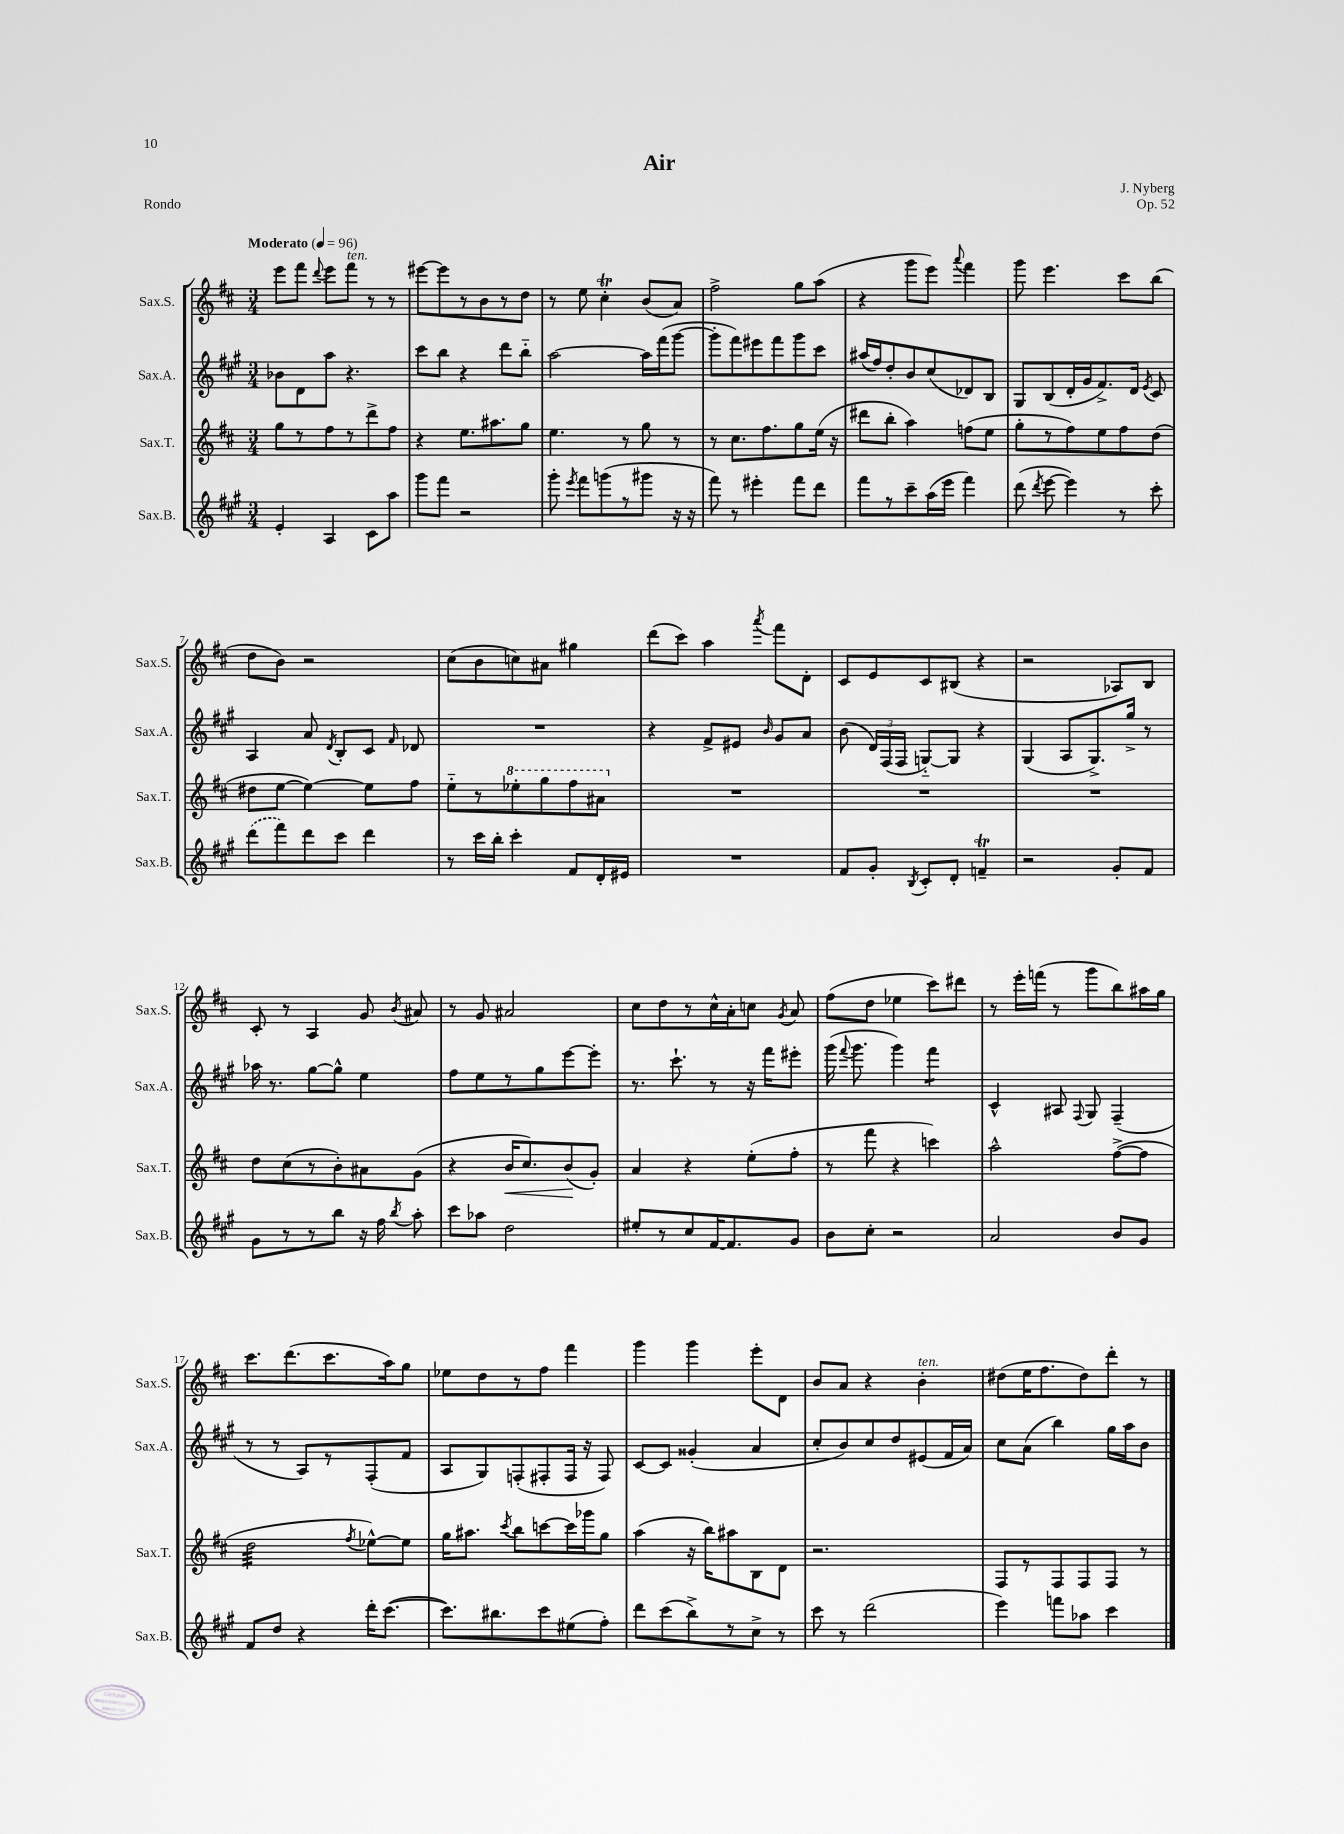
\header { title = "Air" composer = "J. Nyberg" opus = "Op. 52" piece = "Rondo" }
<<
\new StaffGroup <<
\new Staff = "s0" \with { instrumentName = "Sax.S." shortInstrumentName = "Sax.S." } {
    \clef treble \key d \major \numericTimeSignature \time 3/4 \tempo "Moderato" 4 = 96
    \autoBeamOff e'''8[ fis'''8] \appoggiatura { d'''8 } e'''8[ fis'''8]^\markup { \italic "ten." } r8 r8 |
    eis'''8[~ eis'''8 r8 b'8 r8 d''8] |
    r8 e''8 cis''4-.\trill b'8[( a'8]) |
    fis''2-> g''8[ a''8]( |
    r4 g'''8[ e'''8]) \appoggiatura { a'''8 } fis'''4 |
    g'''8 e'''4. cis'''8[ b''8]( |
    d''8[ b'8]) r2 |
    cis''8[( b'8 c''8) ais'8] gis''4 |
    d'''8[( cis'''8]) a''4 \acciaccatura { a'''8 } fis'''8[ d'8]-. |
    cis'8[ e'8 cis'8 bis8]( r4 |
    r2 aes8[) b8] |
    cis'8-. r8 a4 g'8 \acciaccatura { b'8 } ais'8 |
    r8 g'8 ais'2 |
    cis''8[ d''8 r8 cis''16-^ a'16-. c''8] \acciaccatura { g'8 } a'8 |
    fis''8[( d''8] ees''4 cis'''8[) dis'''8] |
    r8 e'''16[-. f'''16]( r8 g'''8[ b''8) ais''16 g''16] |
    cis'''8.[ d'''8.( cis'''8. a''16) g''8] |
    ees''8[ d''8 r8 fis''8] fis'''4 |
    g'''4 g'''4 e'''8[-. d'8] |
    b'8[ a'8] r4 b'4-.^\markup { \italic "ten." } |
    dis''8[( e''16 fis''8. dis''8) d'''8]-. r8 \bar "|." |
}
\new Staff = "s1" \with { instrumentName = "Sax.A." shortInstrumentName = "Sax.A." } {
    \clef treble \key a \major \numericTimeSignature \time 3/4
    \autoBeamOff bes'8[ d'8 a''8] r4. |
    cis'''8[ b''8] r4 d'''8[ b''8]-_ |
    a''2~ a''16[ fis'''16( gis'''8]~ |
    gis'''8[-. fis'''8) eis'''8 fis'''8 gis'''8 cis'''8] |
    ais''16[( fis''16) d''8-. b'8 cis''8( des'8) b8] |
    gis8[ b8( d'16-. gis'16 fis'8.->) d'16] \acciaccatura { e'8 } cis'8 |
    a4 a'8 \acciaccatura { d'8 } b8[-. cis'8] \grace { fis'16 } des'8 |
    R2. |
    r4 fis'8[-> eis'8] \grace { b'16 } gis'8[ a'8] |
    b'8( \tuplet 3/2 { d'16[) fis16( fis16] } g8[~-_) g8] r4 |
    gis4( a8[ gis8.->) gis''16]-> r8 |
    aes''16 r8. gis''8[~ gis''8]-^ e''4 |
    fis''8[ e''8 r8 gis''8 e'''8~ e'''8]-. |
    r8. cis'''8.-! r8 r16 fis'''16[ eis'''8]-. |
    gis'''16( \appoggiatura { fis'''8 } gis'''8. gis'''4) fis'''4:8 |
    cis'4-^ ais8 \appoggiatura { fis8 } gis8 fis4--( |
    r8 r8 a8[) r8 fis8-.( fis'8] |
    a8[ gis8) f8-.( fis8-. fis16] r16 fis8) |
    cis'8[~ cis'8] gisis'4-.( a'4 |
    cis''8[-. b'8) cis''8 d''8 eis'8( fis'16 a'16]) |
    cis''8[ a'8]( b''4) gis''16[ a''16 b'8] \bar "|." |
}
\new Staff = "s2" \with { instrumentName = "Sax.T." shortInstrumentName = "Sax.T." } {
    \clef treble \key d \major \numericTimeSignature \time 3/4
    \autoBeamOff g''8[ r8 fis''8 r8 d'''8-> fis''8] |
    r4 e''8.[ ais''8. g''8] |
    e''4. r8 g''8 r8 |
    r8 cis''8.[ fis''8. g''8 e''16]( r16 |
    dis'''8[ b''8]-. a''4) f''8[( e''8] |
    g''8[-. r8 fis''8) e''8 fis''8 d''8]( |
    dis''8[ e''8]~ e''4~) e''8[ fis''8] |
    e''8[-_ r8 \ottava #1 ees'''8-. g'''8 fis'''8 ais''8] \ottava #0 |
    R2. |
    R2. |
    R2. |
    d''8[ cis''8( r8 b'8-.) ais'8 g'8]( |
    r4 b'16[\< cis''8.) b'8\!( g'8]-.) |
    a'4 r4 e''8[-.( fis''8]-. |
    r8 fis'''8 r4 c'''4) |
    a''2-^ fis''8[~->( fis''8] |
    d''2:32 \acciaccatura { fis''8 } ees''8[~-^) ees''8] |
    g''16[ ais''8.] \acciaccatura { cis'''8 } b''8[ c'''8~ c'''16 ges'''16 g''8] |
    a''4( r16 b''16[) ais''8 b8 d'8] |
    r2. |
    fis8[ r8 fis8 fis8 fis8] r8 \bar "|." |
}
\new Staff = "s3" \with { instrumentName = "Sax.B." shortInstrumentName = "Sax.B." } {
    \clef treble \key a \major \numericTimeSignature \time 3/4
    \autoBeamOff e'4-. a4 cis'8[ a''8] |
    gis'''8[ fis'''8] r2 |
    gis'''8-. \acciaccatura { e'''8 } fis'''8[ g'''8( r8 gis'''8] r16 r16 |
    fis'''8) r8 eis'''4-. fis'''8[ d'''8] |
    fis'''8[ r8 cis'''8-- a''16( e'''16] fis'''4) |
    d'''8( \acciaccatura { d'''8 } e'''8~ e'''4) r8 cis'''8-. |
    \once \slurDashed d'''8[( fis'''8) d'''8 cis'''8] d'''4 |
    r8 cis'''16[ b''16]-. cis'''4-. fis'8[ d'16-. eis'16] |
    R2. |
    fis'8[ gis'8]-. \acciaccatura { b8 } cis'8[-. d'8]-. f'4--\trill |
    r2 gis'8[-. fis'8] |
    gis'8[ r8 r8 b''8] r16 fis''16 \acciaccatura { b''8 } a''8-. |
    cis'''8[ aes''8] d''2 |
    eis''8[-. r8 cis''8 fis'16~ fis'8. gis'8] |
    b'8[ cis''8]-. r2 |
    a'2 b'8[ gis'8] |
    fis'8[ d''8] r4 d'''16[-. cis'''8.]~( |
    cis'''8.[) bis''8. cis'''8 eis''8( fis''8]-.) |
    d'''8[ cis'''8( b''8->) r8 cis''8]-> r8 |
    cis'''8 r8 d'''2( |
    e'''4) f'''8[ aes''8] cis'''4 \bar "|." |
}
>>
>>
